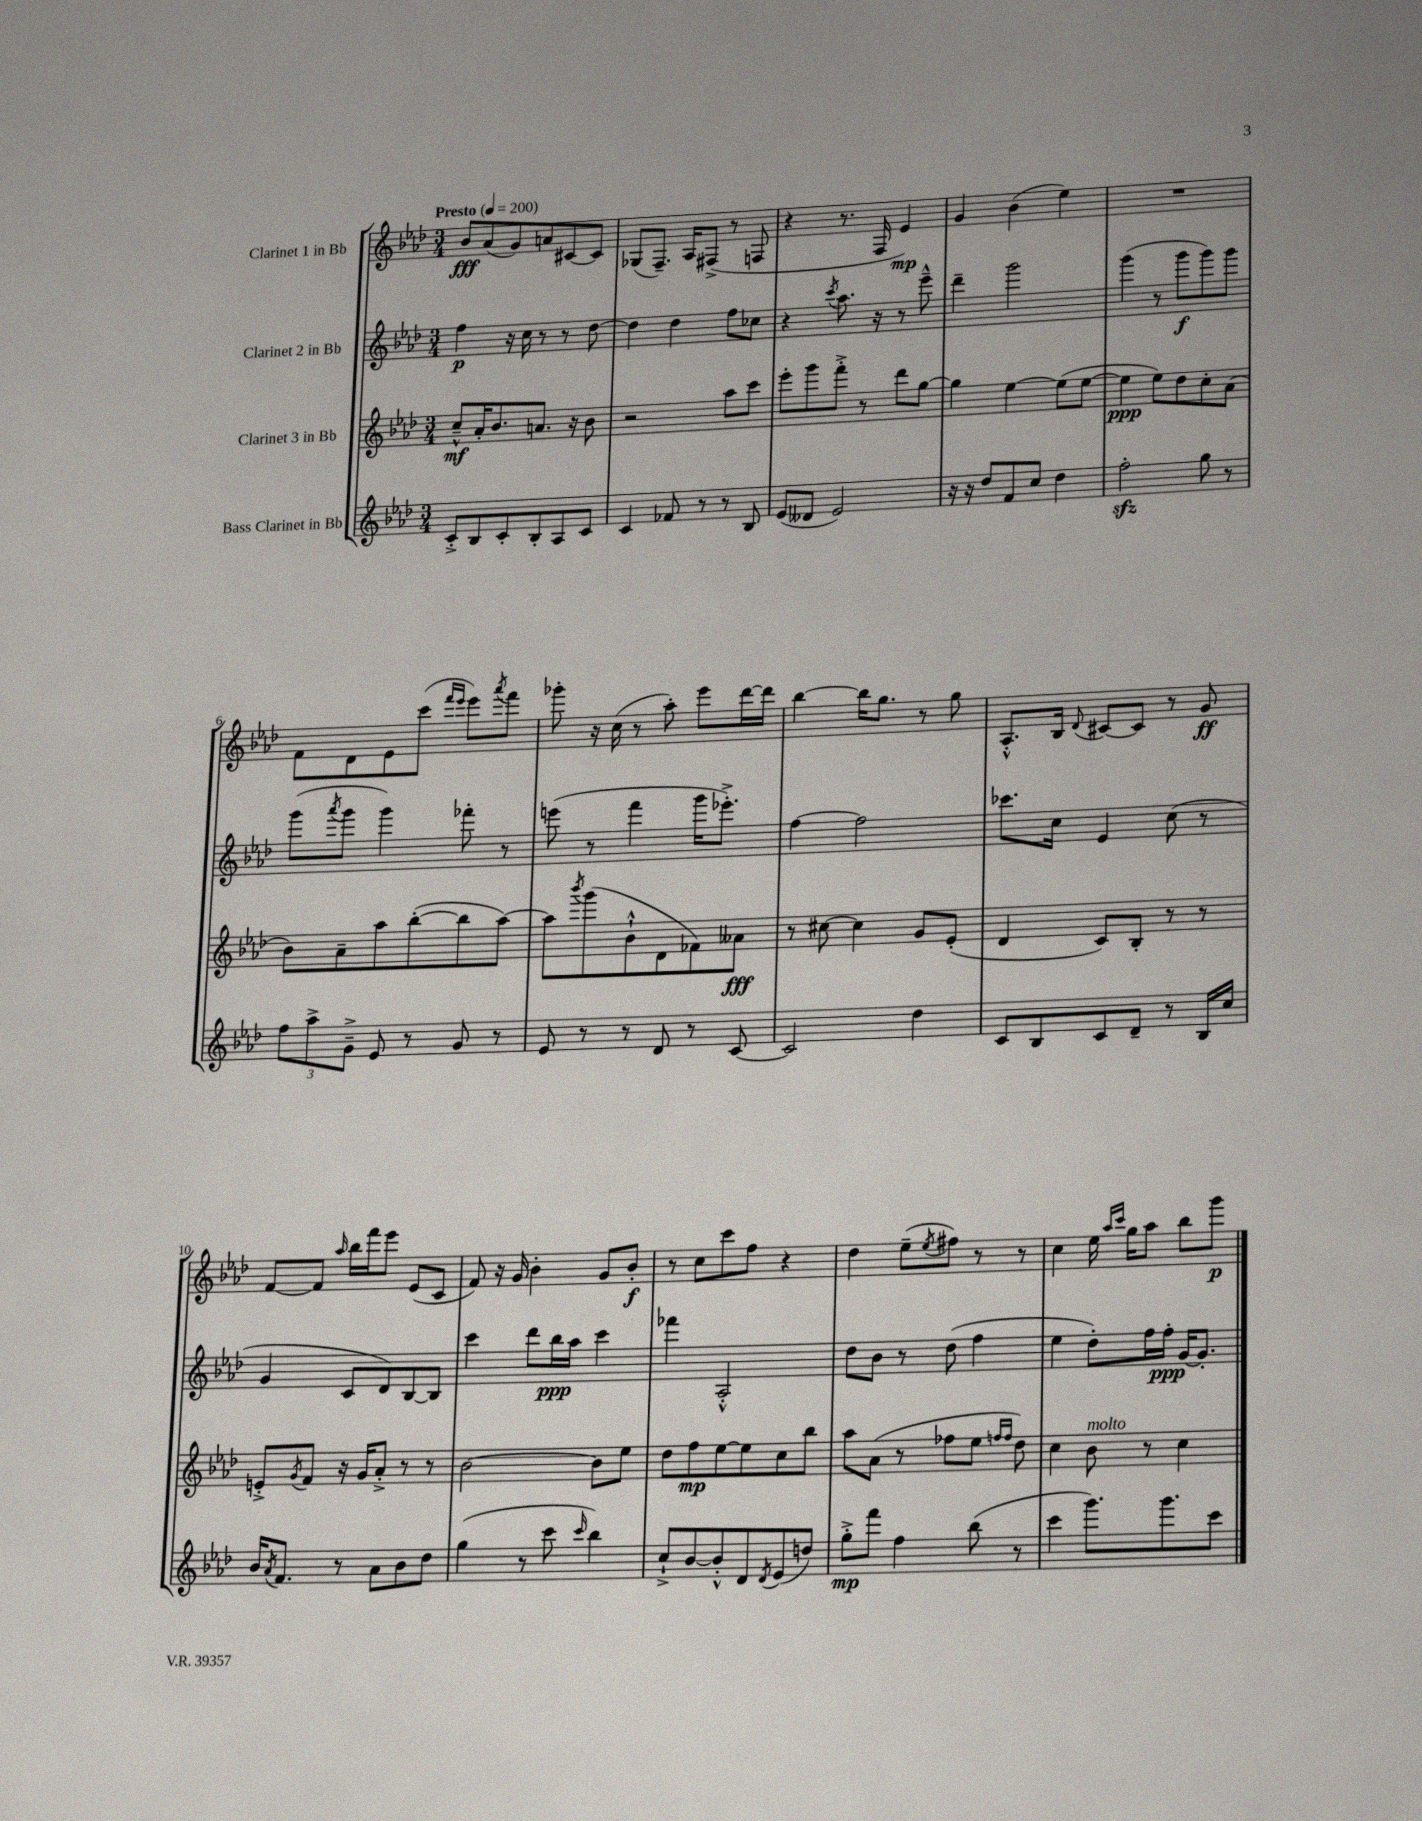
<<
\new StaffGroup <<
\new Staff = "s0" \with { instrumentName = "Clarinet 1 in Bb" } {
    \clef treble \key aes \major \numericTimeSignature \time 3/4 \tempo "Presto" 4 = 200
    bes'8\fff aes'8( g'8) a'8 cis'8~ cis'8 |
    ges8( f8.--) aes16 fis8->( r8 f8 |
    r4 r8. f16 ees'4\mp) |
    g'4 bes'4( ees''4) |
    R2. |
    f'8 des'8 ees'8 c'''8( \grace { f'''16 ees'''16 } ees'''8) \acciaccatura { aes'''8 } f'''8 |
    ges'''8-. r16 c''16( r8 aes''8-.) ees'''8 des'''16~ des'''16 |
    bes''4~ bes''16 g''8. r8 g''8 |
    aes8.-.-^ bes16 \appoggiatura { des'8 } cis'8~ cis'8 r8 g'8\ff |
    f'8~ f'8 \grace { aes''16 } bes''16 f'''16 ees'''8 ees'8( c'8 |
    f'8) r16 g'16 bes'4-. g'8 bes'8-.\f |
    r8 c''8 c'''8 f''8 r4 |
    des''4 ees''8--( \acciaccatura { ees''8 } fis''8) r8 r8 |
    c''4 ees''16 \grace { aes''16 c'''16 } g''16 aes''8 bes''8 g'''8\p \bar "|." |
}
\new Staff = "s1" \with { instrumentName = "Clarinet 2 in Bb" } {
    \clef treble \key aes \major \numericTimeSignature \time 3/4
    f''4\p r16 c''16 r8 r8 des''8~ |
    des''4 des''4 f''8 ces''8 |
    r4 \acciaccatura { c'''8 } aes''8. r16 r8 ees'''8---^ |
    des'''4-- g'''2 |
    g'''4( r8 g'''8\f g'''8) g'''8 |
    g'''8( \acciaccatura { aes'''8 } g'''8 g'''4) fes'''8-. r8 |
    e'''8( r8 f'''4 g'''16 ees'''8.-.->) |
    f''4~ f''2 |
    ces'''8. c''16 ees'4 c''8( r8 |
    g'4 c'8 des'8) bes8~ bes8 |
    c'''4 des'''8 bes''16\ppp aes''16 c'''4 |
    fes'''4 aes2-.-^ |
    des''8 bes'8 r8 des''8( f''4 |
    ees''4 des''8-.) f''16 f''16-.\ppp g'16~ g'8.-. \bar "|." |
}
\new Staff = "s2" \with { instrumentName = "Clarinet 3 in Bb" } {
    \clef treble \key aes \major \numericTimeSignature \time 3/4
    c''8---^\mf aes'16-. bes'8. a'8. r16 bes'8 |
    r2 aes''8 c'''8 |
    ees'''8-. g'''8 f'''8-.-> r8 des'''8 g''8~ |
    g''4 ees''4~ ees''8( ees''8~ |
    ees''4\ppp ees''8) des''8 c''8-. aes'8( |
    bes'8) aes'8-- aes''8 bes''8~-.( bes''8 aes''8~) |
    aes''8 \acciaccatura { bes'''8 } g'''8( bes'8-!-^ des'8 fes'8) aeses'8\fff |
    r8 cis''8~ cis''4 g'8 ees'8-.( |
    des'4 c'8) bes8-. r8 r8 |
    e'8-.-> \acciaccatura { g'8 } f'8 r16 g'16 aes'8-.-> r8 r8 |
    bes'2~ bes'8 ees''8 |
    des''8 f''8\mp ees''8~ ees''8 c''8 bes''8 |
    aes''8 aes'8( r8 fes''8 ees''8 \grace { f''16 f''16 } des''8) |
    c''4 bes'8^\markup { \italic "molto" } r8 c''4 \bar "|." |
}
\new Staff = "s3" \with { instrumentName = "Bass Clarinet in Bb" } {
    \clef treble \key aes \major \numericTimeSignature \time 3/4
    c'8-.-> bes8 c'8-. bes8-. aes8 c'8 |
    c'4 fes'8 r8 r8 bes8 |
    ees'8( deses'8 ees'2) |
    r16 r16 des''8 f'8 c''8 des''4 |
    f''2-.\sfz g''8 r8 |
    \tuplet 3/2 { f''8 aes''8-> g'8---> } ees'8 r8 g'8 r8 |
    ees'8 r8 r8 des'8 r8 c'8~ |
    c'2 des''4 |
    c'8 bes8 c'8 des'8-- r8 bes16 c''16 |
    bes'16 \acciaccatura { aes'8 } f'8. r8 aes'8 bes'8 des''8 |
    g''4( r8 c'''8 \grace { c'''16 } bes''4) |
    c''8-!-> bes'8~ bes'8-.-^ des'8 \acciaccatura { des'8 } ees'8( d''8) |
    g''8-.->\mp f'''8 f''4 bes''8( r8 |
    c'''4 g'''8.) g'''8. c'''8 \bar "|." |
}
>>
>>
